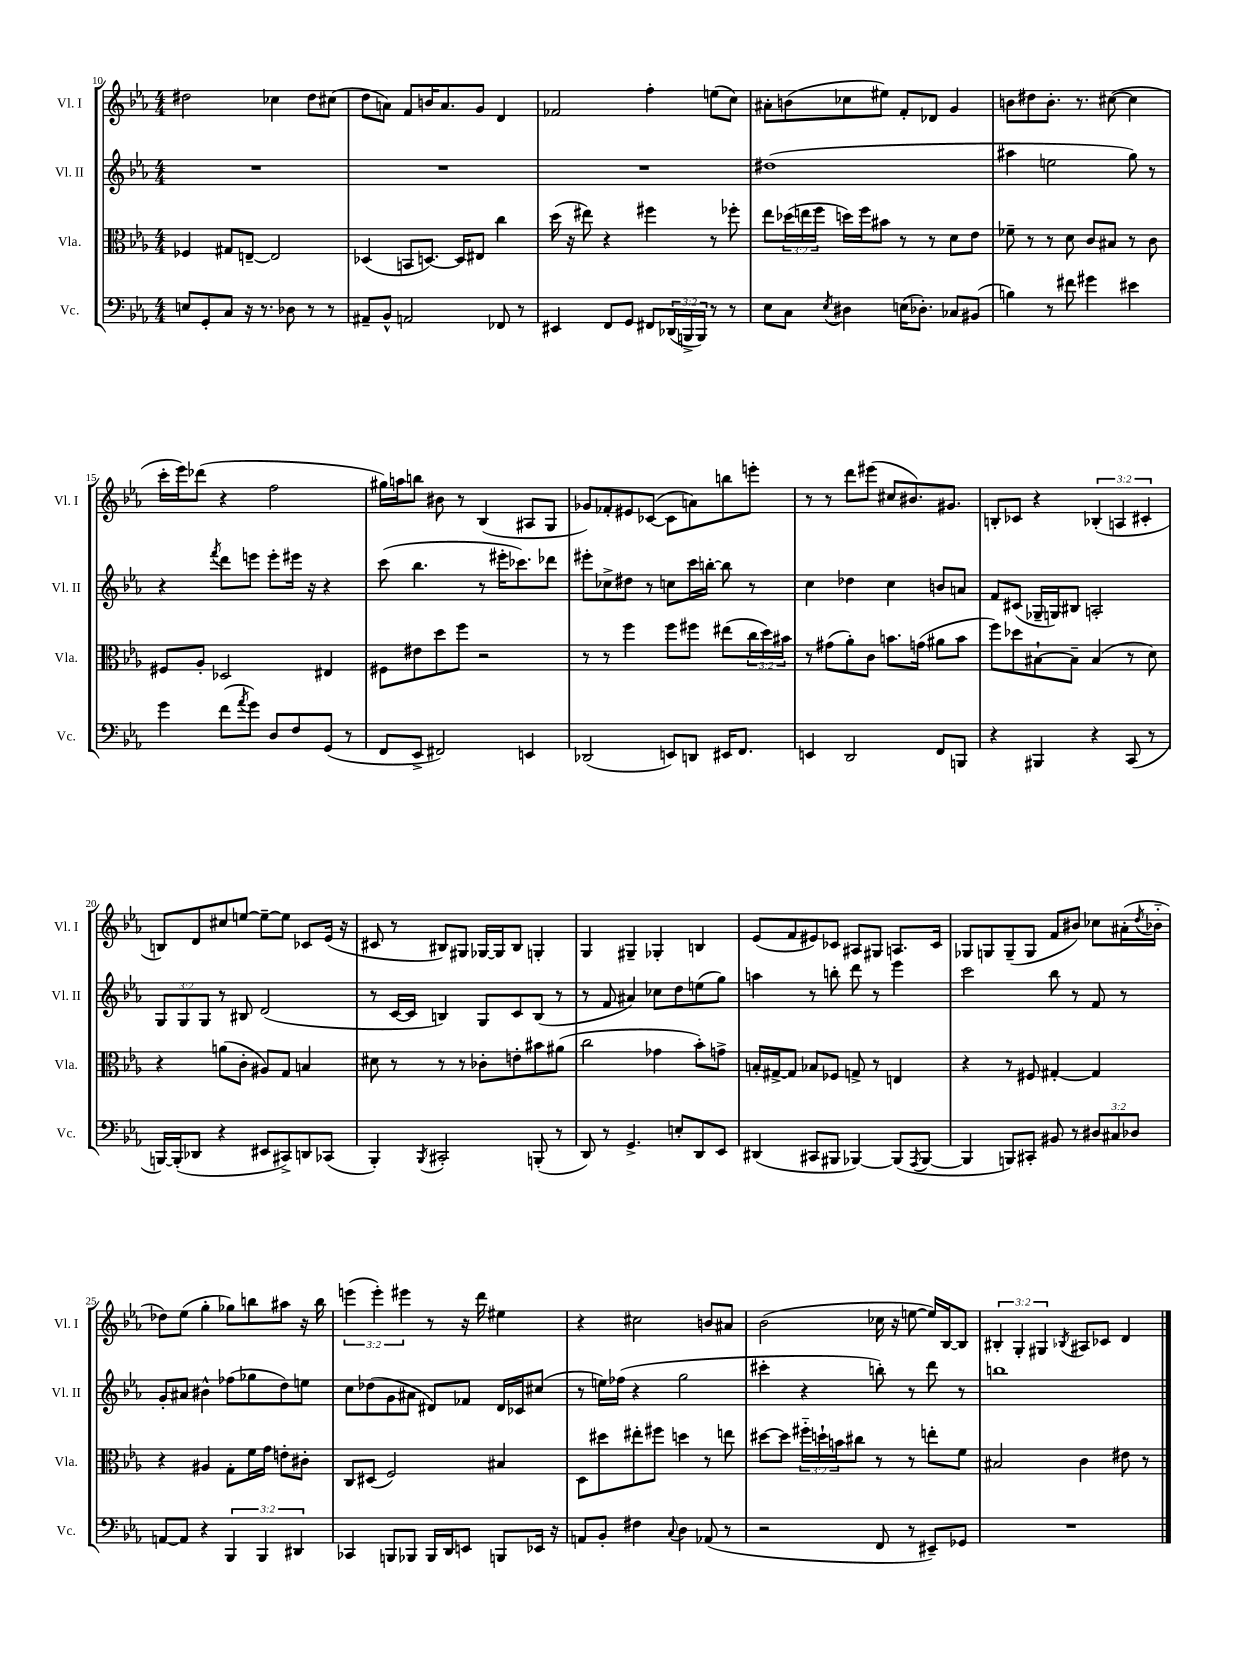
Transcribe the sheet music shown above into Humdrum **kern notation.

**kern	**kern	**kern	**kern
*part4	*part3	*part2	*part1
*staff4	*staff3	*staff2	*staff1
*I"Vc.	*I"Vla.	*I"Vl. II	*I"Vl. I
*I'Vc.	*I'Vla.	*I'Vl. II	*I'Vl. I
*clefF4	*clefC3	*clefG2	*clefG2
*k[b-e-a-]	*k[b-e-a-]	*k[b-e-a-]	*k[b-e-a-]
*M4/4	*M4/4	*M4/4	*M4/4
=10	=10	=10	=10
8En/L	4F-X/	1r	2dd#X\
8GG'/	.	.	.
8C/J	8G#X/L	.	.
16r	[8En~/J	.	.
8.r	.	.	.
.	2E/]	.	4cc-X\
8D-X\	.	.	.
8r	.	.	8dd#\L
8r	.	.	(8cc#X\J
=11	=11	=11	=11
8AA#X~/L	(4D-X/	1r	8dd\L
8BB-^^/J	.	.	8an\J)
2AAn/	8BBn/L	.	8f/L
.	[8.Dn/J)	.	16bn/K
.	.	.	8.a/
.	16D/KL]	.	.
.	8E#X/J	.	8g/J
8FF-X/	4cc\	.	4d/
8r	.	.	.
=12	=12	=12	=12
4EE#X/	(16dd\	1r	2f-X/
.	16r	.	.
.	8ee#X\)	.	.
8FF/L	4r	.	.
8GG/J	.	.	.
8FF#X/L	4ff#X\	.	4ff'\
(24DD-X/L	.	.	.
24BBBn^/	.	.	.
24BBB/JJ)	.	.	.
8r	8r	.	(8een\L
8r	8ff-X'\	.	8cc\J)
=13	=13	=13	=13
8E-\L	8ee-\L	(1dd#X	8a#X'\L
8C\J	(24dd-X\L	.	(8bn\
.	24een\	.	.
.	24ff\JJ	.	.
8qE-/	.	.	.
4D#X\	16ddn\LL)	.	8cc-X\
.	16ff\J	.	.
.	8b#X\J	.	8ee#X\J)
(16En\KL	8r	.	8f'/L
8.D-X'\J)	.	.	.
.	8r	.	8d-X/J
8C-X/L	8d\L	.	4g/
(8BB#X/J	8e-\J	.	.
=14	=14	=14	=14
4Bn\)	8f-X~\	4aa#X\	8bn\L
.	8r	.	8dd#X\
8r	8r	2een\	8.b'\J
8f#X\	8d\	.	.
.	.	.	8.r
4g#X\	8c/L	.	.
.	8B#X/J	.	([8cc#X\
4e#X\	8r	8gg\)	4cc#\]
.	8c\	8r	.
!!LO:LB:g=z
=15	=15	=15	=15
4g\	8F#X/L	4r	16ccc'\LL
.	.	.	16eee-\J)
.	8A-'/J	.	(8ddd-X\J
.	.	8qfff/	.
(8f\L	2D-X/	8ddd\L	4r
8qa-/	.	.	.
8g\J)	.	8eeen\J	.
8D/L	.	8eee'\L	2ff\
8F/	.	16eee#X\Jk	.
.	.	16r	.
(8GG/J	4E#X/	4r	.
8r	.	.	.
=16	=16	=16	=16
8FF/L	8F#X\L	(8ccc\	16gg#X\LL)
.	.	.	16aan\J
8EE-^/J	8e#X\	4.bb-\	8bbn\J
2FF#X/)	8dd\	.	8b#X\
.	8ff\J	.	8r
.	2r	8r	(4B-/
.	.	16eee#X'\KL	.
.	.	8.ccc-X\)	.
4EEn/	.	.	8A#X/L
.	.	8ddd-X\J	8G/J
=17	=17	=17	=17
(2DD-X/	8r	8eee#X'\L	8g-X/L)
.	8r	8cc-X^\	8f-X'/
.	4ff\	8dd#X\J	8e#X/
.	.	8r	([8c-X/J
8EEn/L)	8ff\L	8ccn\L	8c-\L]
8DDn/J	8ff#X\J	16ccc\L	8an\)
.	.	[16bbn'\JJ	.
16EE#X/KL	(8ee#X\L	8bb\]	8bbn\
8.FF/J	.	.	.
.	24cc\L	8r	8eeen'\J
.	24dd\)	.	.
.	24b#X\JJ	.	.
=18	=18	=18	=18
4EEn/	8r	4cc\	8r
.	(8g#X\L	.	8r
2DD/	8a-'\)	4dd-X\	8ddd\L
.	8c\J	.	(8eee#X\J
.	8.bn\L	4cc\	8cc#X/L
.	.	.	8.b#X/)
.	(16gn\Jk	.	.
8FF/L	8a#X\L	8bn/L	.
.	.	.	8.g#X/J
8BBBn/J	8b\J	8an/J	.
=19	=19	=19	=19
4r	8ff\L)	8f/L	8Bn'/L
.	8dd-X\	(8c#X/J	8c-X/J
4BBB#X/	[8B#X`\	16G-X~/LL	4r
.	.	16Gn/J)	.
.	8B#~\J]	8B#X/J	.
4r	(4B#/	2An'/	(6B-X'/
.	.	.	6An/
(8CC/	8r	.	.
.	.	.	6c#X'/
8r	8d\)	.	.
!!LO:LB:g=z
=20	=20	=20	=20
[16BBBn/LL)	4r	12G/L	8Bn/L)
(16BBB'/J]	.	.	.
.	.	12G/	.
8DD-X/J	.	.	8d/
.	.	12G/J	.
4r	(8an\L	8r	8cc#X/
.	8c'\J	8B#X/	[8een/J
8EE#X/L	8A#X/L)	(2d/	8ee~\L_
8CC#X^/)	8G/J	.	8ee\J]
8DDn/	4Bn/	.	8c-X/L
(8CC-X/J	.	.	(16e-/Jk
.	.	.	16r
=21	=21	=21	=21
4BBB-'/)	8d#X\	8r	8c#X/
.	8r	[16c/LL	8r
.	.	16c/JJ]	.
8qBBB-/	.	.	.
2CC#X'/	8r	4Bn/)	8B#X/L)
.	8r	.	8G#X/J
.	8c-X'\L	8G/L	[16G-X/LL
.	.	.	16G-/J]
.	8en'\	8c/	8B#/J
(8BBBn'/	8b#X\	(8B/J	4Gn'/
8r	(8a#X\J	8r	.
=22	=22	=22	=22
8DD/)	2cc\	8r	4G/
8r	.	8f/	.
4.GG^/	.	4a#X/)	4G#X~/
.	4g-X\	8cc-X\L	4G-X'/
8En'/L	.	8dd\	.
8DD/	8b-'\L)	(8een\	4Bn/
8EE-/J	8gn^\J	8gg\J)	.
=23	=23	=23	=23
(4DD#X/	16Bn'/LL	4aan\	(8e-/L
.	[16G#X^/J	.	.
.	8G#/J]	.	8f/
8CC#X/L	8B-X/L	8r	8e#X/)
8BBB#X/J	8F-X/J	8bbn'\	8c-X/J
[4BBB-X/)	8Gn^/	8ddd\	8A#X/L
.	8r	8r	8G#X/J
(8BBB-/L]	4En/	4eee-\	8.An/L
8qAAA-/	.	.	.
[8BBB-/J	.	.	.
.	.	.	16c-/Jk
=24	=24	=24	=24
4BBB-/]	4r	2ccc\	8G-X/L
.	.	.	8Gn/
8BBBn/L)	8r	.	(8G~/
8CC#X'/J	8F#X/	.	8G/J
8BB#X/	[4G#X'/	8bb-\	8f/L
8r	.	8r	8b#X/J)
12D#X/L	4G#/]	8f/	8cc-X\L
12C#X/	.	.	.
.	.	8r	(16a#X'\L
12D-X/J	.	.	.
.	.	.	8qdd/
.	.	.	16b-X\JJ
!!LO:LB:g=z
=25	=25	=25	=25
[8AAn/L	4r	8g'/L	8dd-X\L)
8AA/J]	.	8a#X/J	(8ee-\J
4r	4A#X/	4b#X^^\	4gg'\
6BBB-/	8G'\L	(8ff-X\L	8gg-X\L)
.	16f\L	8gg-X\	8bbn\
6BBB-/	.	.	.
.	16g\JJ	.	.
.	8en'\L	8dd\)	8aa#X\J
6DD#X/	.	.	.
.	8c#X'\J	8een\J	16r
.	.	.	16bb\
=26	=26	=26	=26
4CC-X/	8C/L	8cc\L	(6eeen\
.	(8D#X/J	(8dd-X\	.
.	.	.	6eee'\)
8BBBn/L	2F/)	8g\	.
.	.	.	6eee#X\
8BBB-X/J	.	8a#X\J	.
16BBB-/LL	.	8d#X/L)	8r
16DD/J	.	.	.
8EEn/J	.	8f-X/J	16r
.	.	.	16ddd\
8BBBn/L	4B#X/	16d#/LL	4ee#X\
.	.	16c-X/J	.
16EE-X/Jk	.	(8cc#X/J	.
16r	.	.	.
=27	=27	=27	=27
8AAn/L	8D\L	8r	4r
8BB-'/J	8dd#X\	16een\LL)	.
.	.	(16ff-X\JJ	.
4F#X\	8ee#X'\	4r	2cc#X\
.	8ff#X\J	.	.
8qqC/	.	.	.
4D\	4ddn\	2gg\	.
(8AA-X/	8r	.	8bn/L
8r	8een\	.	8a#X/J
=28	=28	=28	=28
2r	[8dd#X\L	4ccc#X'\	(2b-\
.	8dd#\J]	.	.
.	24ff#X\LL	4r	.
.	24ddn`\	.	.
.	24bn\J	.	.
.	8cc#X\J	.	.
8FF/	8r	8bbn'\)	16cc-X\
.	.	.	16r
8r	8r	8r	[8een\
8EE#X~/L)	8een'\L	8ddd\	16ee/LL])
.	.	.	[16B-/J
8GG-X/J	8f\J	8r	8B-/J]
=29	=29	=29	=29
1r	2B#X/	1bbn	6B#X'/
.	.	.	6G'/
.	.	.	6G#X/
.	.	.	8qB-X/
.	4c\	.	8A#X/L
.	.	.	8c-X/J
.	8e#X\	.	4d/
.	8r	.	.
==	==	==	==
*-	*-	*-	*-
